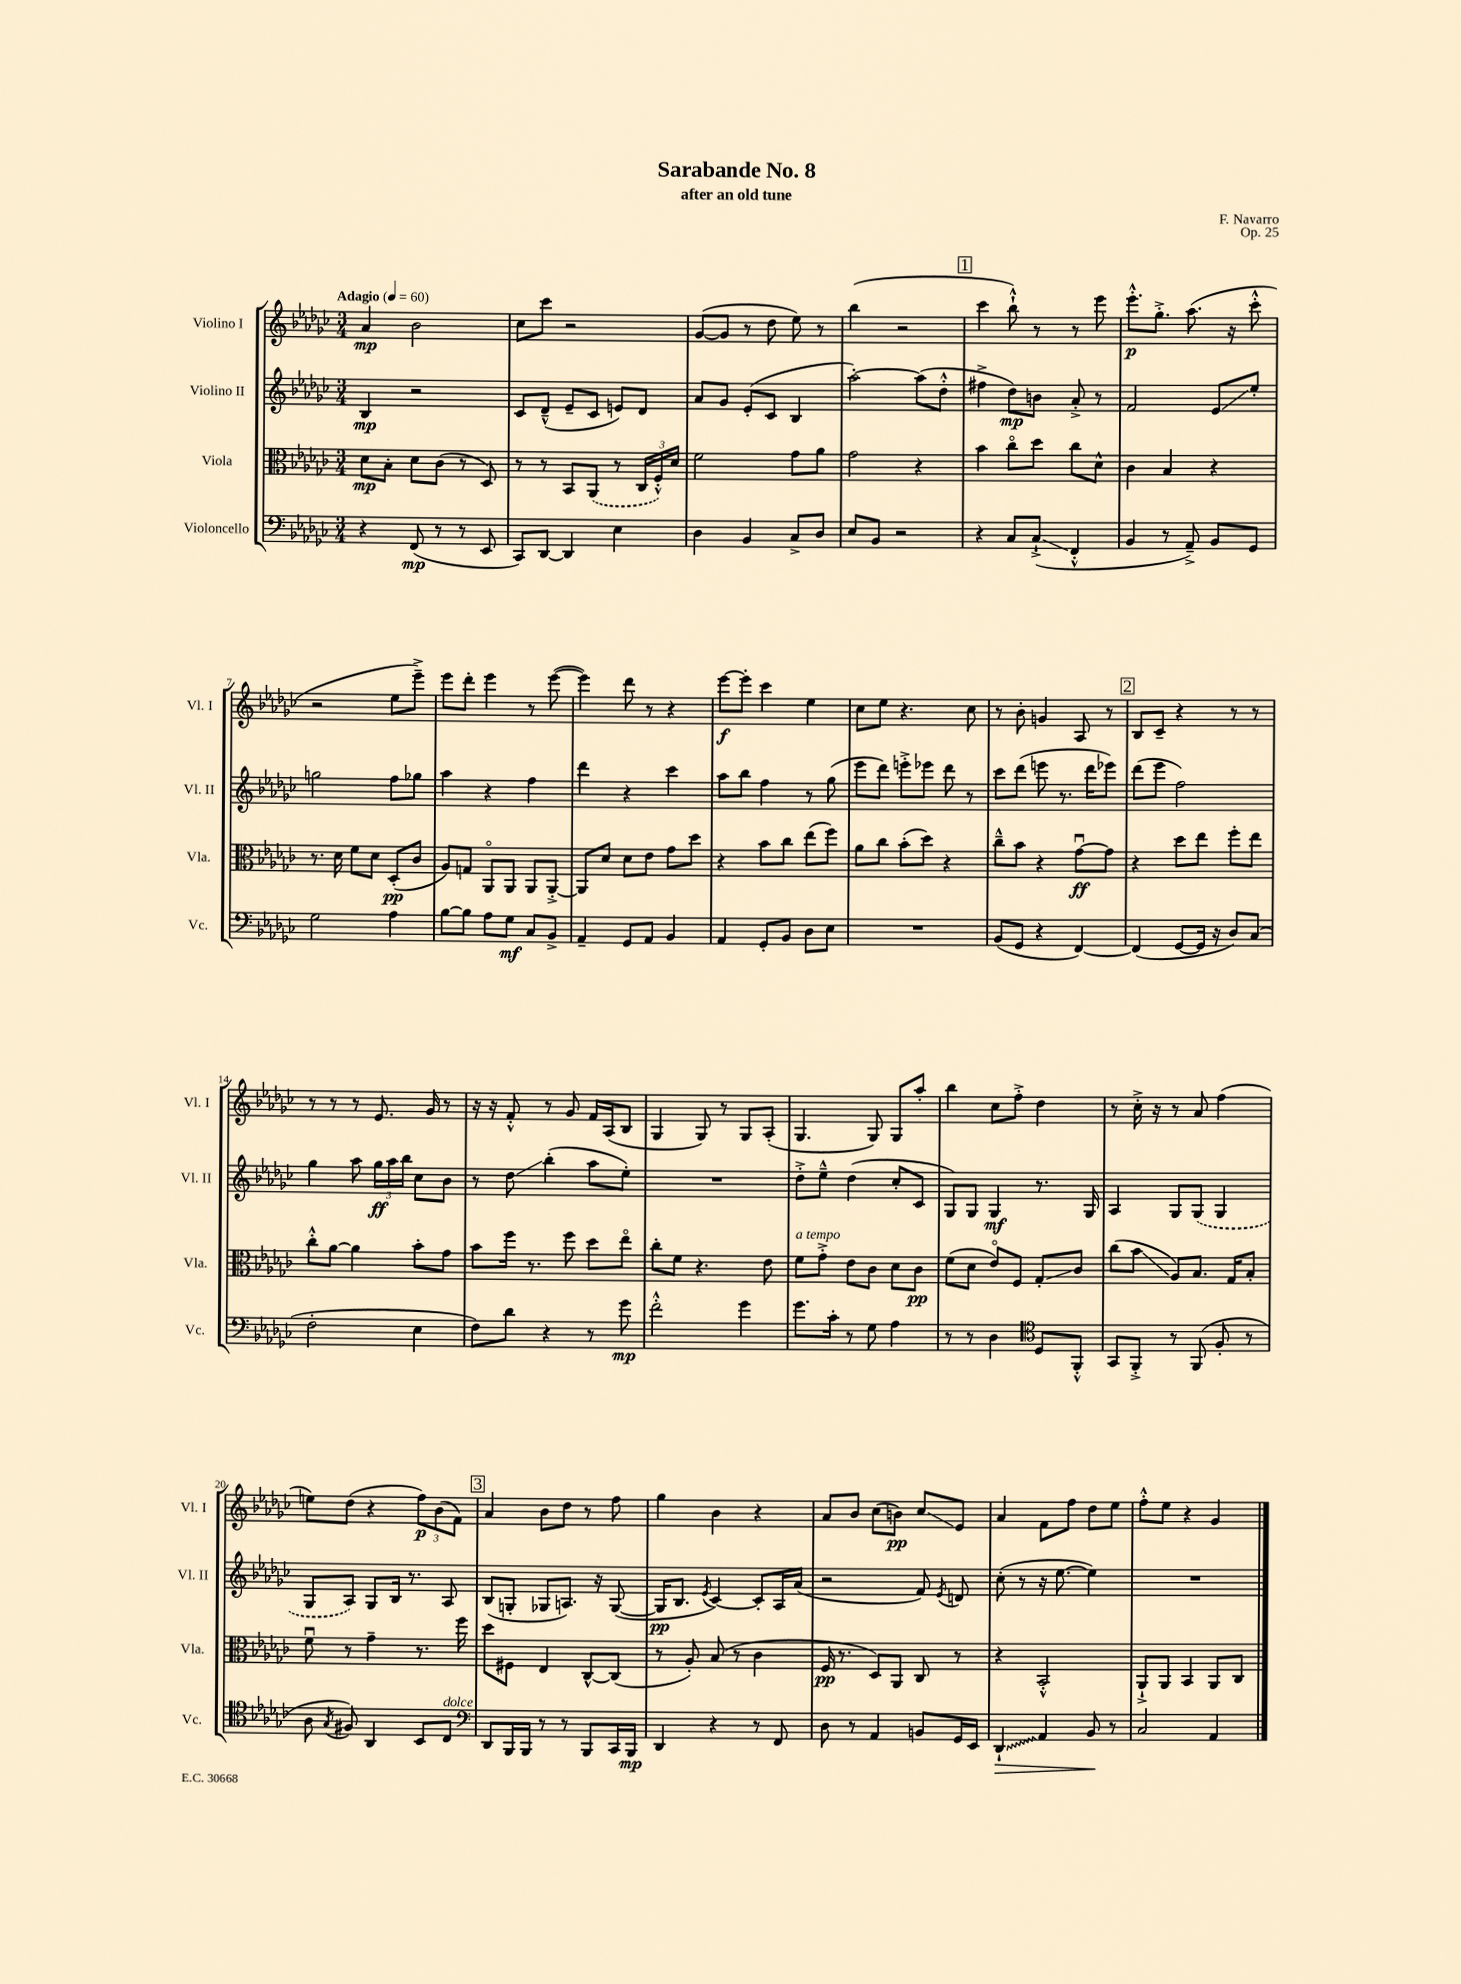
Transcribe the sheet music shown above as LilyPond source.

\header { title = "Sarabande No. 8" composer = "F. Navarro" subtitle = "after an old tune" opus = "Op. 25" }
<<
\new StaffGroup <<
\new Staff = "s0" \with { instrumentName = "Violino I" shortInstrumentName = "Vl. I" } {
    \clef treble \key ges \major \numericTimeSignature \time 3/4 \tempo "Adagio" 4 = 60
    \autoBeamOff aes'4\mp bes'2 |
    ces''8[ ces'''8] r2 |
    ges'8[~( ges'8] r8 des''8 ees''8) r8 |
    bes''4( r2 |
    \mark \markup { \box "1" } ces'''4 bes''8-!-^) r8 r8 ees'''8 |
    ees'''8.[-.-^\p ges''8.]-.-> aes''8.( r16 ces'''8-.-^ |
    r2 ees''8[ ees'''8]--->) |
    ees'''8[ des'''8]-. ees'''4 r8 ees'''8~( |
    ees'''4) des'''8 r8 r4 |
    ees'''8[~\f ees'''8]-. ces'''4 ees''4 |
    ces''8[ ees''8] r4. ces''8 |
    r8 bes'8-. g'4 aes8 r8 |
    \mark \markup { \box "2" } bes8[ ces'8]-- r4 r8 r8 |
    r8 r8 r8 ees'8. ges'16 r8 |
    r16 r16 f'8-.-^ r8 ges'8 f'16[ aes16( bes8] |
    ges4 ges8) r8 ges8[ aes8]-.( |
    ges4. ges8) ges8[ aes''8]-. |
    bes''4 ces''8[ f''8]-.-> des''4 |
    r8 ces''16-.-> r16 r8 aes'8 f''4( |
    e''8[) des''8]( r4 \tuplet 3/2 { f''8[\p) bes'8( f'8]) } |
    \mark \markup { \box "3" } aes'4 bes'8[ des''8] r8 f''8 |
    ges''4 bes'4 r4 |
    aes'8[ bes'8] ces''8[( b'8]\pp) ces''8[\glissando ees'8] |
    aes'4 f'8[ f''8] des''8[ ees''8] |
    f''8[-.-^ ees''8] r4 ges'4 \bar "|." |
}
\new Staff = "s1" \with { instrumentName = "Violino II" shortInstrumentName = "Vl. II" } {
    \clef treble \key ges \major \numericTimeSignature \time 3/4
    \autoBeamOff bes4\mp r2 |
    ces'8[ des'8]---^( ees'8[-- ces'8] e'8[) des'8] |
    aes'8[ ges'8] ees'8[-.( ces'8] bes4 |
    aes''2~-.) aes''8[( des''8]-.-^ |
    \mark \markup { \box "1" } fis''4-> des''8[\mp) b'8] aes'8-.-> r8 |
    f'2 ees'8[\glissando ees''8]-. |
    g''2 f''8[ ges''8] |
    aes''4 r4 f''4 |
    des'''4 r4 ces'''4 |
    aes''8[ bes''8] f''4 r8 ges''8( |
    ees'''8[ des'''8]) e'''8[-.-> ees'''8] des'''8 r8 |
    ces'''8[ des'''8]( e'''8 r8. des'''16[ ees'''8]) |
    \mark \markup { \box "2" } des'''8[( ees'''8] f''2) |
    ges''4 aes''8 \tuplet 3/2 { ges''16[\ff aes''16 bes''16] } ces''8[ bes'8] |
    r8 des''8\glissando bes''4-.( aes''8[ ees''8]-.) |
    R2. |
    des''8[-.-> ees''8]---^ des''4( ces''8[-. ces'8] |
    ges8[) ges8] ges4\mf r8. ges16 |
    aes4 ges8[ \once \slurDashed ges8]( ges4 |
    ges8[ aes8]) ges8[ bes16] r8. aes8 |
    \mark \markup { \box "3" } bes8[( g8]-. ges8[ a8.]) r16 ges8~( |
    ges16[\pp bes8.] \acciaccatura { ees'8 } ces'4~) ces'8[-. aes16 aes'16]( |
    r2 f'8) \acciaccatura { ees'8 } d'8 |
    ces''8-.( r8 r16 ees''8.~ ees''4) |
    R2. \bar "|." |
}
\new Staff = "s2" \with { instrumentName = "Viola" shortInstrumentName = "Vla." } {
    \clef alto \key ges \major \numericTimeSignature \time 3/4
    \autoBeamOff des'8[\mp bes8]-. des'8[ ces'8]( r8 des8) |
    r8 r8 bes,8[ \once \slurDashed aes,8]( r8 \tuplet 3/2 { ces16[ f16-.-^) des'16] } |
    f'2 ges'8[ aes'8] |
    ges'2 r4 |
    \mark \markup { \box "1" } bes'4 ces''8[\flageolet des''8] ces''8[ des'8]-^ |
    ces'4 bes4 r4 |
    r8. des'16 f'8[ des'8] des8[-.\pp( ces'8] |
    aes8[) g8] aes,8[\flageolet aes,8] aes,8[ aes,8]~-.-> |
    aes,8[ des'8] des'8[ ees'8] ges'8[ des''8] |
    r4 bes'8[ ces''8] ees''8[( f''8]) |
    aes'8[ ces''8] bes'8[-.( des''8]) r4 |
    ces''8[---^ bes'8] r4 ges'8[~\downbow\ff ges'8] |
    \mark \markup { \box "2" } r4 des''8[ ees''8] f''8[-. ees''8] |
    ces''8[-.-^ aes'8]~ aes'4 bes'8[-. ges'8] |
    bes'8[ f''16] r8. f''8 des''8[ ees''8]\flageolet |
    ces''8[-. f'8] r4. ees'8 |
    f'8[^\markup { \italic "a tempo" } ges'8]-.-> ees'8[ ces'8] des'8[ ces'8]\pp |
    f'8[( des'8] ees'8[\flageolet) f8] ges8[-.\glissando ces'8] |
    ces''8[( bes'8]\glissando aes8[) bes8.] ges16[ bes8]-. |
    f'8\downbow r8 ges'4-- r8. f''16 |
    \mark \markup { \box "3" } des''8[ fis8] ees4 ces8[~-^ ces8]( |
    r8 aes8-.) bes8( r8 ces'4 |
    f16\pp r8. des8[) aes,8] ces8 r8 |
    r4 bes,2-.-^ |
    aes,8[-!-> aes,8] bes,4 aes,8[ ces8] \bar "|." |
}
\new Staff = "s3" \with { instrumentName = "Violoncello" shortInstrumentName = "Vc." } {
    \clef bass \key ges \major \numericTimeSignature \time 3/4
    \autoBeamOff r4 f,8\mp( r8 r8 ees,8 |
    ces,8[) des,8]~ des,4 ees4 |
    des4 bes,4 ces8[-> des8] |
    ees8[ bes,8] r2 |
    \mark \markup { \box "1" } r4 ces8[ ces8]-!->\glissando( f,4-.-^ |
    bes,4 r8 aes,8--->) bes,8[ ges,8] |
    ges2 aes4 |
    bes8[~ bes8] aes8[ ges8]\mf ces8[ bes,8]-> |
    aes,4-- ges,8[ aes,8] bes,4 |
    aes,4 ges,8[-. bes,8] des8[ ees8] |
    R2. |
    bes,8[( ges,8] r4 f,4~) |
    \mark \markup { \box "2" } f,4( ges,8[~ ges,16] r16 des8[) ces8]( |
    f2-. ees4 |
    f8[) des'8] r4 r8 ges'8\mp |
    f'2-.-^ ges'4 |
    ges'8.[ ces'16]-. r8 ges8 aes4 |
    r8 r8 des4 \clef tenor des8[ f,8]-.-^ |
    ges,8[ f,8]-.-> r8 f,8( f8-. r8 |
    aes8 \acciaccatura { ges8 } fis8) aes,4 bes,8[ ces8]^\markup { \italic "dolce" } |
    \mark \markup { \box "3" } \clef bass des,8[ bes,,16 bes,,16] r8 r8 bes,,8[ ces,16 bes,,16]\mp |
    des,4 r4 r8 f,8 |
    des8 r8 aes,4 b,8[ ges,16 ees,16] |
    \once \override Glissando.style = #'zigzag des,4-!\glissando\> aes,4 bes,8\! r8 |
    ces2 aes,4 \bar "|." |
}
>>
>>
